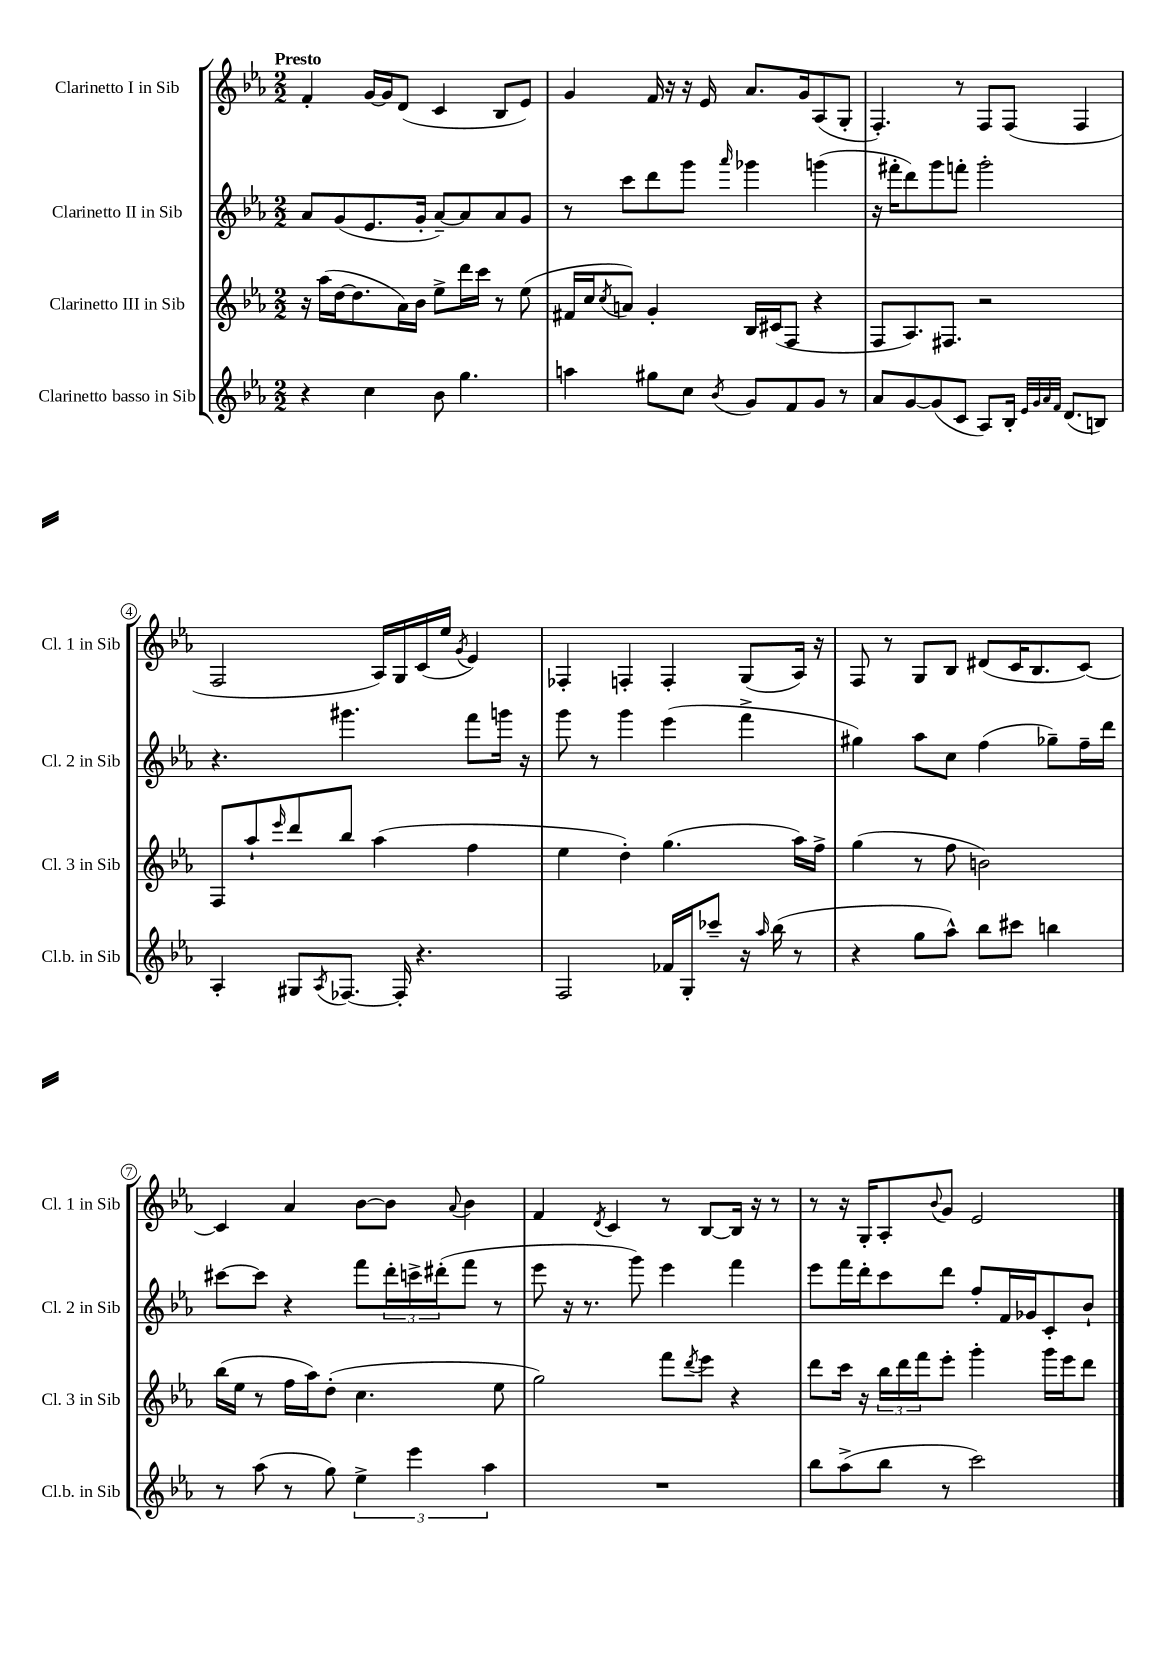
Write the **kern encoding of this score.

**kern	**kern	**kern	**kern
*staff4	*staff3	*staff2	*staff1
*clefG2	*clefG2	*clefG2	*clefG2
*k[b-e-a-]	*k[b-e-a-]	*k[b-e-a-]	*k[b-e-a-]
*M2/2	*M2/2	*M2/2	*M2/2
4r	16r	8a-	4f'
.	(16aa-	.	.
.	[16dd	(8g	.
.	8.dd]	.	.
4cc	.	8.e-	[16g
.	.	.	16g]
.	16a-)	.	(8d
.	16b-	16g'	.
8b-	8ee-^	[8a-~)	4c
4.gg	16ddd	8a-]	.
.	16ccc	.	.
.	8r	8a-	8B-
.	(8ee-	8g	8e-)
=	=	=	=
4aa	16f#	8r	4g
.	16cc	.	.
.	8qcc	.	.
.	8a)	8ccc	.
8gg#	4g'	8ddd	16f
.	.	.	16r
8cc	.	8ggg	16r
.	.	.	16e-
8qb-	.	16qqaaa-	.
8g	16B-	4ggg-	8.a-
.	(16c#	.	.
8f	8F	.	.
.	.	.	16g
8g	4r	(4ggg	(8A-
8r	.	.	8G'
=	=	=	=
8a-	8F	16r	4.F')
.	.	16fff#'	.
[8g	8.A-)	8ddd)	.
(8g]	.	8ggg	.
.	8.F#	.	.
8c	.	8fff'	8r
8A-)	2r	2ggg'	8F
16B-'	.	.	(8F
32qqe-	.	.	.
32qqg	.	.	.
32qqa-	.	.	.
32qqf	.	.	.
(8.d	.	.	.
.	.	.	4F
8B)	.	.	.
=	=	=	=
4A-'	8F	4.r	2F
.	8aa-`	.	.
.	16qqeee-	.	.
8G#	8ddd	.	.
8qA-	.	.	.
[8.F-	8bb-	4.ggg#	.
.	(4aa-	.	16A-)
16F-']	.	.	16G
4.r	.	.	(16c
.	.	.	16ee-
.	.	.	8qg
.	4ff	8fff	4e-)
.	.	16ggg	.
.	.	16r	.
=	=	=	=
2F	4ee-	8ggg	4F-'
.	.	8r	.
.	4dd')	4ggg	4F'
16f-	(4.gg	(4eee-	4F'
16G'	.	.	.
8ccc-~	.	.	.
16r	.	4fff^	(8G
16qqaa-	.	.	.
(16bb-	.	.	.
8r	16aa-)	.	16A-)
.	16ff^	.	16r
=	=	=	=
4r	(4gg	4gg#)	8F
.	.	.	8r
8gg	8r	8aa-	8G
8aa-^^)	8ff	8cc	8B-
8bb-	2b)	(4ff	(8d#
8ccc#	.	.	16c
.	.	.	8.B-
4bb	.	8gg-~)	.
.	.	16ff~	[8c)
.	.	16ddd	.
=	=	=	=
8r	(16bb-	[8ccc#	4c]
.	16ee-	.	.
(8aa-	8r	8ccc#]	.
8r	16ff	4r	4a-
.	16aa-)	.	.
8gg)	(8dd'	.	.
6ee-^	4.cc	8fff	[8b-
.	.	24ddd'	8b-]
6eee-	.	24ccc^	.
.	.	(24ddd#'	.
.	.	.	8qqa-
.	.	8fff	4b-
6aa-	.	.	.
.	8ee-	8r	.
=	=	=	=
1r	2gg)	8eee-	4f
.	.	16r	.
.	.	8.r	.
.	.	.	8qd
.	.	.	4c
.	.	8ggg)	.
.	8fff	4eee-	8r
.	8qddd	.	.
.	8eee-	.	[8B-
.	4r	4fff	16B-]
.	.	.	16r
.	.	.	8r
=	=	=	=
8bb-	8ddd	8eee-	8r
(8aa-^	16ccc	16fff	16r
.	16r	16ddd'	16G'
8bb-	24bb-	8ccc	8A-'
.	24ddd	.	.
.	24fff	.	.
.	.	.	8qqb-
8r	8eee-'	8ddd	8g
2ccc)	4ggg'	8ff'	2e-
.	.	16f	.
.	.	16g-	.
.	16ggg	8c'	.
.	16eee-	.	.
.	8ddd	8b-`	.
==	==	==	==
*-	*-	*-	*-
